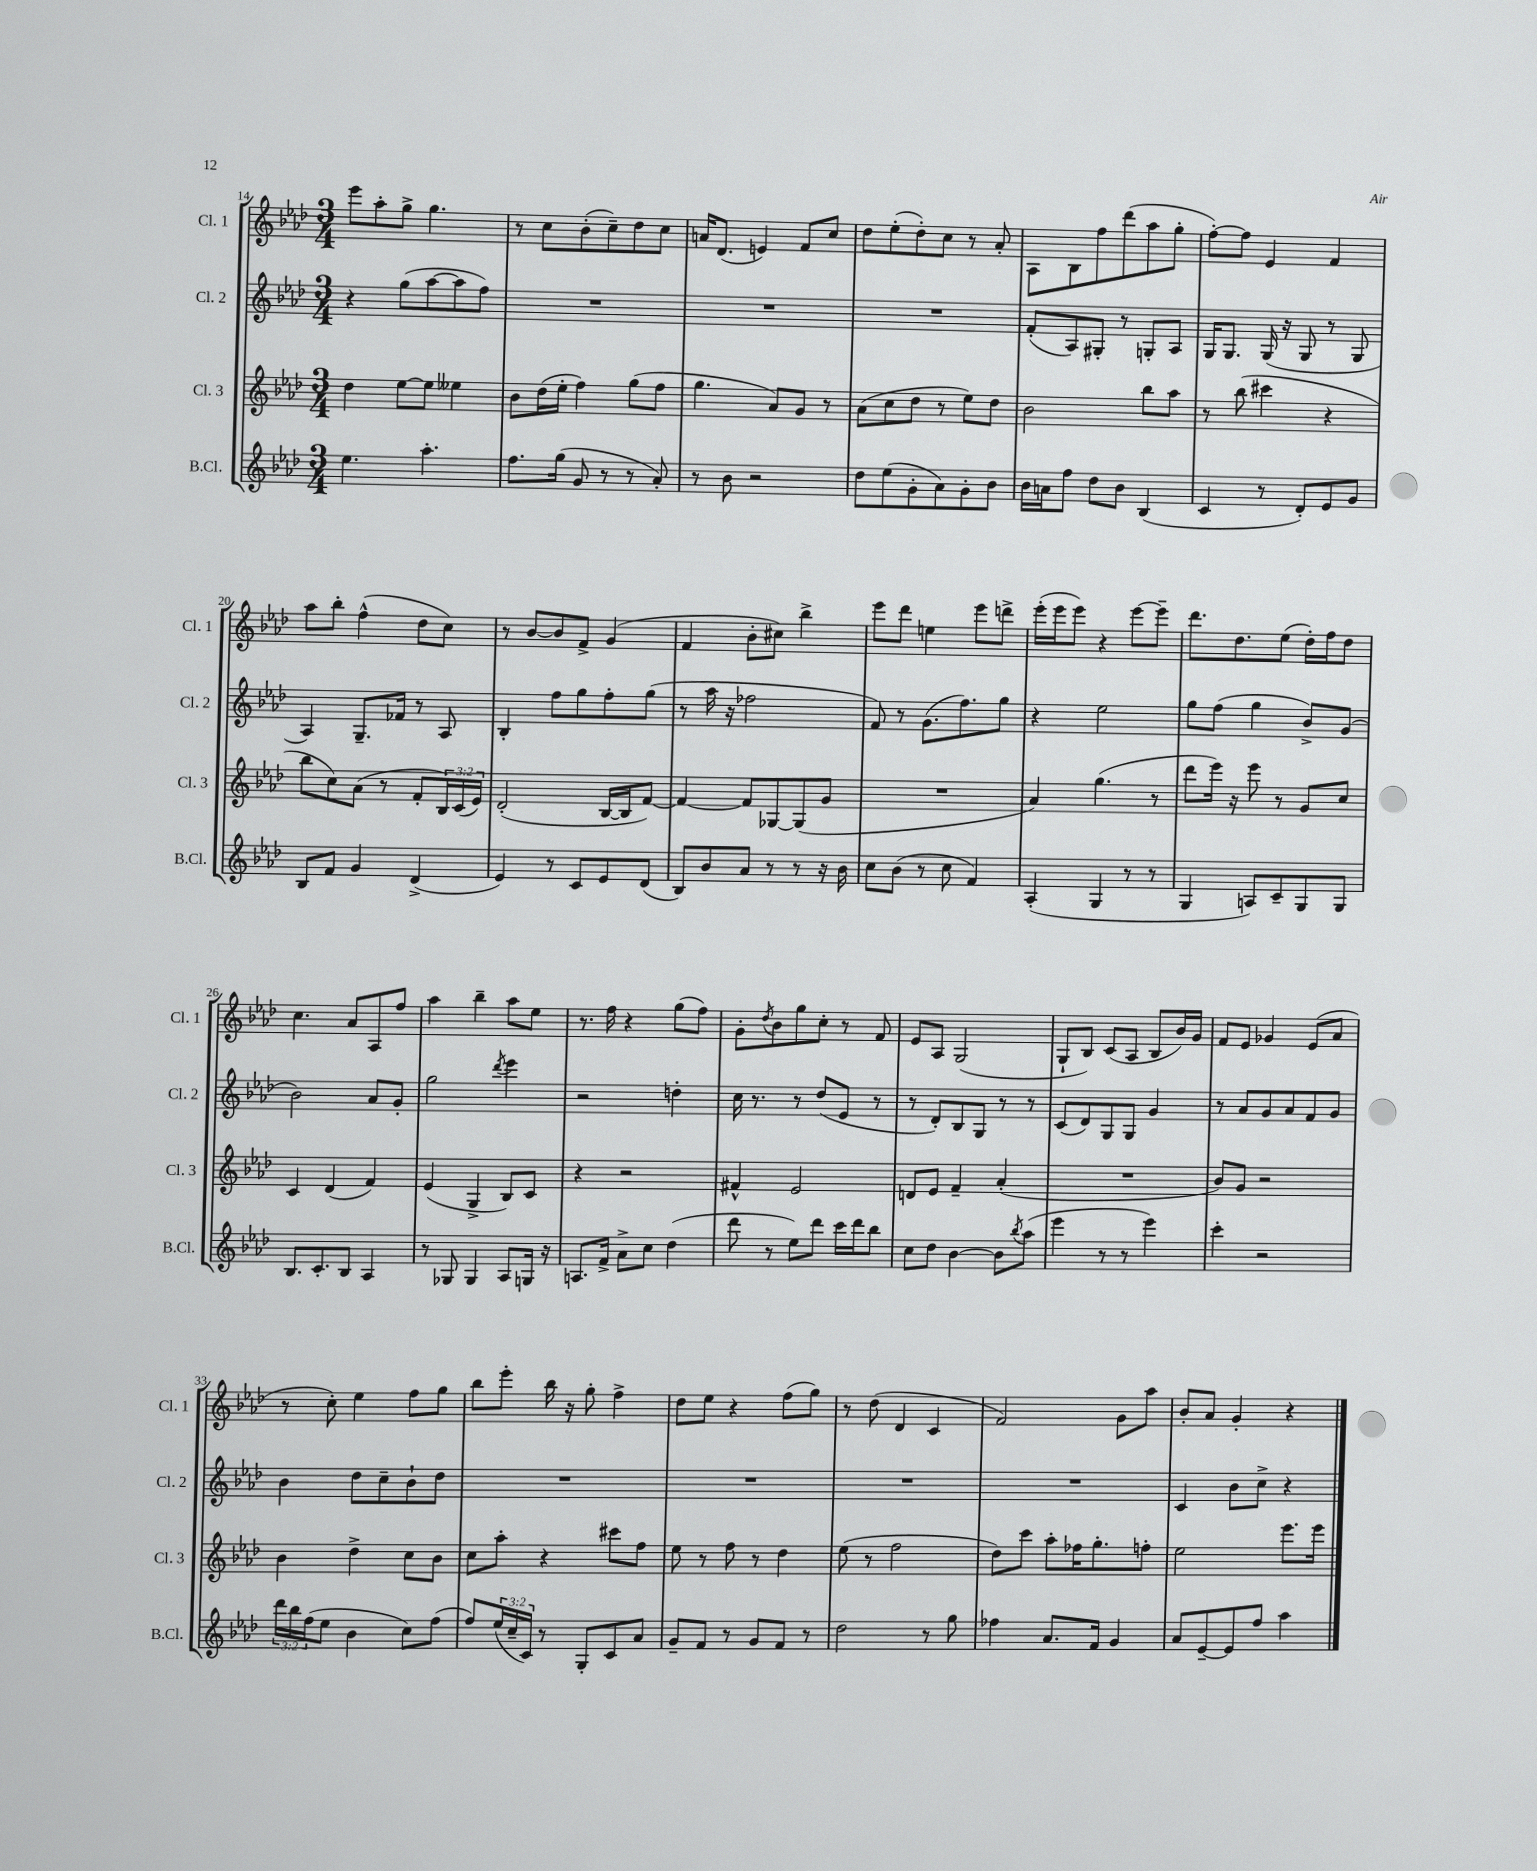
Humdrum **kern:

**kern	**kern	**kern	**kern
*part4	*part3	*part2	*part1
*staff4	*staff3	*staff2	*staff1
*I"B.Cl.	*I"Cl. 3	*I"Cl. 2	*I"Cl. 1
*I'B.Cl.	*I'Cl. 3	*I'Cl. 2	*I'Cl. 1
*clefG2	*clefG2	*clefG2	*clefG2
*k[b-e-a-d-]	*k[b-e-a-d-]	*k[b-e-a-d-]	*k[b-e-a-d-]
*M3/4	*M3/4	*M3/4	*M3/4
=14	=14	=14	=14
4.ee-\	4dd-\	4r	8eee-\L
.	.	.	8aa-'\
.	[8ee-\L	(8gg\L	8gg^\J
4.aa-'\	8ee-\J]	[8aa-\	4.gg\
.	4ee--X\	8aa-\]	.
.	.	8ff\J)	.
=15	=15	=15	=15
8.ff\L	8b-\L	2.r	8r
.	(16dd-\L	.	8cc\L
(16gg\Jk	16ee-'\JJ	.	.
8g/	4ff\)	.	(8b-'\
8r	.	.	8cc~\)
8r	(8gg\L	.	8dd-\
8a-'/)	8ff\J	.	8cc\J
=16	=16	=16	=16
8r	4.gg\	2.r	16an/KL
.	.	.	(8.d-/J
8b-\	.	.	.
2r	.	.	4en/)
.	8a-/L)	.	.
.	8g/J	.	8f/L
.	8r	.	8cc/J
=17	=17	=17	=17
8dd-\L	(8a-\L	2.r	8dd-\L
(8ee-\	8cc\	.	(8ee-'\
8g'\	8dd-\J	.	8dd-'\)
8a-\)	8r	.	8cc\J
8g'\	8ee-\L)	.	8r
8b-\J	8dd-\J	.	8a-'/
=18	=18	=18	=18
16b-\LL	2b-\	(8f'/L	8A-\L
16an\J	.	.	.
8ff\J	.	8A-/)	8B-\
8dd-\L	.	8G#X'/J	8ff\
8b-\J	.	8r	(8ddd-\
(4B-/	8bb-\L	8Gn'/L	8aa-\
.	8aa-\J	8A-/J	8gg'\J
=19	=19	=19	=19
4c/	8r	16G/KL	[8ff'\L)
.	.	8.G/J	.
.	(8bb-\	.	8ff\J]
8r	4ccc#X\	(16G/	4e-/
.	.	16r	.
8d-'/L)	.	8G/	.
8e-/	4r	8r	4f/
8g/J	.	8G/	.
!!LO:LB:g=z
=20	=20	=20	=20
8B-/L	8bb-\L	4A-/)	8aa-\L
8f/J	8cc\)	.	8bb-'\J
4g/	(8a-\J	8.G~/L	(4ff^^\
.	8r	.	.
.	.	16f-X/Jk	.
(4d-^/	8f'/L	8r	8dd-\L
.	24B-/L)	8A-/	8cc\J)
.	(24c/	.	.
.	24e-/JJ)	.	.
=21	=21	=21	=21
4e-/)	(2d-'/	4B-'/	8r
.	.	.	[8b-/L
8r	.	8ff\L	8b-/]
8c/L	.	8gg\	8f^/J
8e-/	[16B-/LL	8ff'\	(4g/
.	16B-/J]	.	.
(8d-/J	[8f/J)	(8gg\J	.
=22	=22	=22	=22
8B-/L)	4f/_	8r	4f/
8b-/	.	16aa-\	.
.	.	16r	.
8a-/J	8f/L]	2ff-X\	8b-'\L
8r	[8G-X/	.	8cc#X\J)
8r	(8G-/]	.	4bb-^\
16r	8g/J	.	.
16b-\	.	.	.
=23	=23	=23	=23
8cc\L	2.r	8f/)	8eee-\L
(8b-\J	.	8r	8ddd-\J
8r	.	(8.g\L	4een\
8cc\	.	.	.
.	.	8.ff\)	.
4f/)	.	.	8eee-\L
.	.	8gg\J	8dddn^\J
=24	=24	=24	=24
(4A-'/	4a-/)	4r	(16eee-'\LL
.	.	.	16eee-\J
.	.	.	8eee-\J)
4G/	(4.gg\	2ee-\	4r
8r	.	.	[8eee-\L
8r	8r	.	8eee-~\J]
=25	=25	=25	=25
4G/	8ddd-\L	8gg\L	8.ddd-\L
.	16eee-\Jk)	(8ff\J	.
.	16r	.	8.dd-\
8An/L)	8eee-\	4gg\	.
8c~/	8r	.	(8ee-\J
8G/	8g/L	8b-^/L)	16dd-'\LL)
.	.	.	16ff\J
8G/J	8cc/J	(8g/J	8dd-\J
!!LO:LB:g=z
=26	=26	=26	=26
8.B-/L	4c/	2b-\)	4.cc\
8.c'/	.	.	.
.	(4d-/	.	.
8B-/J	.	.	8a-/L
4A-/	4f/)	8a-/L	8A-/
.	.	8g'/J	8ff/J
=27	=27	=27	=27
8r	(4e-/	2gg\	4aa-\
8G-X/	.	.	.
4G-/	4G^/	.	4bb-~\
.	.	8qddd-/	.
8A-/L	8B-/L)	4eee-\	8aa-\L
16Gn/Jk	8c/J	.	8ee-\J
16r	.	.	.
=28	=28	=28	=28
8.An/L	4r	2r	8.r
16f^/Jk	.	.	16ff\
8a-^\L	2r	.	4r
8cc\J	.	.	.
(4dd-\	.	4ddn'\	(8gg\L
.	.	.	8ff\J)
=29	=29	=29	=29
8ddd-\	4f#X^^/	16cc\	8g'\L
.	.	8.r	.
.	.	.	8qdd-/
8r	.	.	8b-\
8ee-\L)	2e-/	8r	8gg\
8ddd-\J	.	(8dd-/L	8cc'\J
16ccc\LL	.	8e-/J	8r
16ddd-\J	.	.	.
8bb-\J	.	8r	8f/
=30	=30	=30	=30
8cc\L	8dn/L	8r	8e-/L
8dd-\J	8e-/J	8d-'/L)	8A-/J
[4b-\	4f~/	8B-/	(2G/
.	.	8G/J	.
8b-\L]	(4a-'/	8r	.
8qbb-/	.	.	.
(8aa-\J	.	8r	.
=31	=31	=31	=31
4eee-\	2.r	(8c/L	8G`/L
.	.	8d-/)	8B-/J)
8r	.	8G/	(8c/L
8r	.	8G/J	8A-/J
4eee-\)	.	4g/	8B-/L
.	.	.	16b-/L)
.	.	.	16g/JJ
=32	=32	=32	=32
4ccc'\	8b-/L)	8r	8f/L
.	8g/J	8a-/L	8e-/J
2r	2r	8g/	4g-X/
.	.	8a-/	.
.	.	8f/	(8e-/L
.	.	8g/J	8a-/J
!!LO:LB:g=z
=33	=33	=33	=33
24ddd-\LL	4b-\	4b-\	8r
24bb-\	.	.	.
(24ff\J	.	.	.
8ee-\J	.	.	8cc'\)
4b-\	4dd-^\	8dd-\L	4ee-\
.	.	8cc~\	.
8cc\L)	8cc\L	8b-`\	8ff\L
(8ff\J	8b-\J	8dd-\J	8gg\J
=34	=34	=34	=34
8ff/L)	8cc\L	2.r	8bb-\L
(24ee-/L	8aa-'\J	.	8eee-'\J
24cc~/	.	.	.
24c/JJ)	.	.	.
8r	4r	.	16bb-\
.	.	.	16r
8G'/L	.	.	8gg'\
8c/	8ccc#X\L	.	4ff^\
8a-/J	8ff\J	.	.
=35	=35	=35	=35
8g~/L	8ee-\	2.r	8dd-\L
8f/J	8r	.	8ee-\J
8r	8ff\	.	4r
8g/L	8r	.	.
8f/J	4dd-\	.	(8ff\L
8r	.	.	8gg\J)
=36	=36	=36	=36
2dd-\	(8ee-\	2.r	8r
.	8r	.	(8dd-\
.	2ff\	.	4d-/
8r	.	.	4c/
8gg\	.	.	.
=37	=37	=37	=37
4ff-X\	8dd-\L)	2.r	2f/)
.	8ccc\J	.	.
8.a-/L	8aa-'\L	.	.
.	16ff-X\K	.	.
16f/Jk	8.gg'\	.	.
4g/	.	.	8g\L
.	8ffn'\J	.	8aa-\J
=38	=38	=38	=38
8a-/L	2ee-\	4c/	8b-'/L
[8e-~/	.	.	8a-/J
8e-/]	.	8b-\L	4g'/
8ff/J	.	8cc^\J	.
4aa-\	8.eee-\L	4r	4r
.	16eee-\Jk	.	.
==	==	==	==
*-	*-	*-	*-
